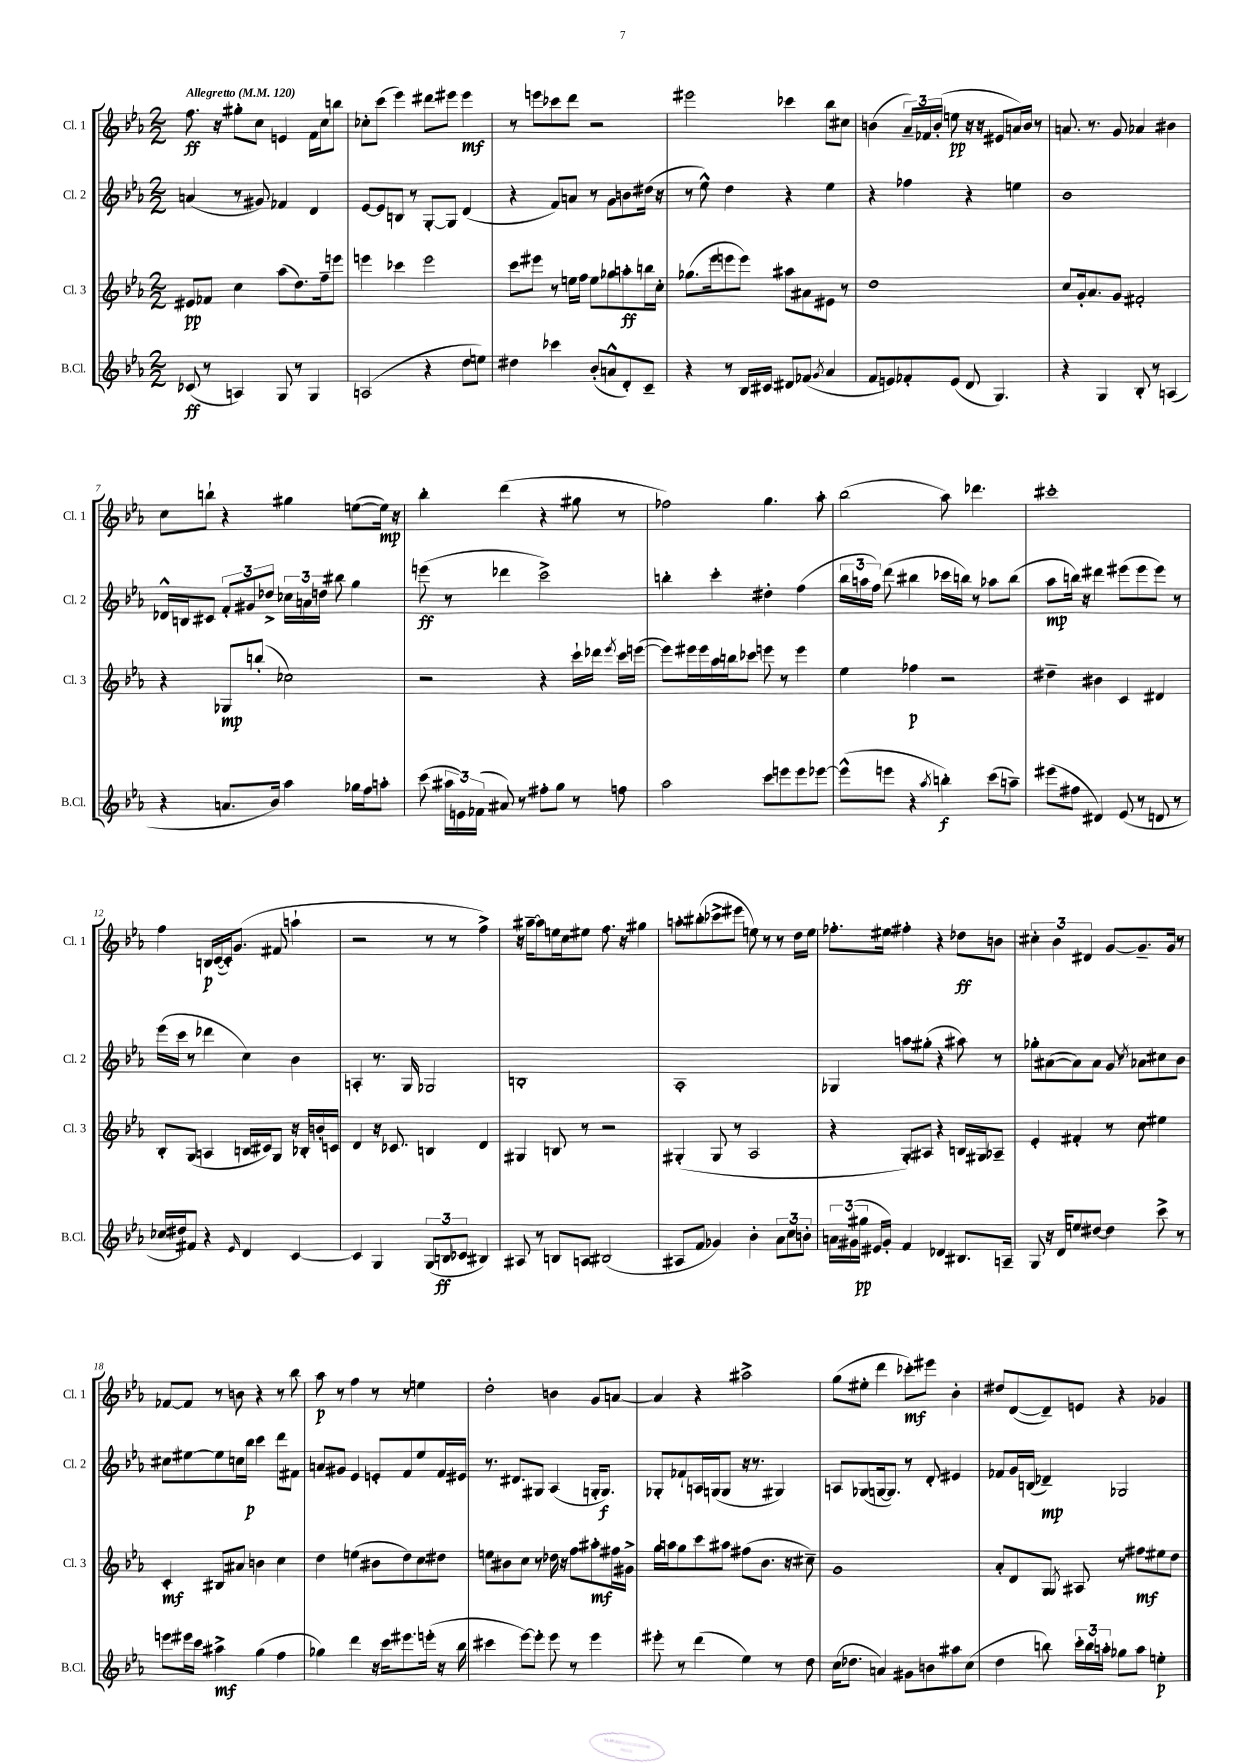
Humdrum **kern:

**kern	**kern	**kern	**kern
*staff4	*staff3	*staff2	*staff1
*clefG2	*clefG2	*clefG2	*clefG2
*k[b-e-a-]	*k[b-e-a-]	*k[b-e-a-]	*k[b-e-a-]
*M2/2	*M2/2	*M2/2	*M2/2
*MM120	*MM120	*MM120	*MM120
(8c-	8e#	(4a	8.ff
8r	8f-	.	.
.	.	.	16r
4A)	4cc	8r	8gg#'
.	.	8g#)	8cc
8G	(8aa-	4f-	4e
8r	8.dd)	.	.
4G	.	4d	16f
.	16ff~	.	16cc
.	8eee	.	8bb
=	=	=	=
(2A	4eee	[8e-	8cc-'
.	.	8e-]	(8ccc
.	4ccc-	8B	4eee-)
.	.	8r	.
4r	2eee	[8G'	8ddd#
.	.	8G]	8eee#
8dd	.	(4d	4eee#
8ee)	.	.	.
=	=	=	=
4dd#	8ccc	4r	8r
.	8eee#	.	8eee
4ccc-	8r	8f)	8ccc-
.	16ee	8a	8ddd
.	16ff	.	.
(8b-'	8ee	8r	2r
8a^^	8gg-	8g	.
8d')	8aa'	8b	.
8c~	16bb	(16dd#	.
.	16cc'	16r	.
=	=	=	=
4r	(8.gg-	8r	2eee#
.	.	8ee-^^)	.
.	16eee-	.	.
8r	8eee	4dd	.
16B-	8eee)	.	.
16c#	.	.	.
8d#	8aa#	4r	4ccc-
(8f-	8a#	.	.
8qg	.	.	.
4a-	8e#	4ee-	8bb-
.	8r	.	8cc#
=	=	=	=
8f	1dd	4r	(4b
8e)	.	.	.
8f-'	.	4ff-	24a-~)
.	.	.	24f-
.	.	.	(24b'
(8e	.	.	8ee
8d	.	4r	16r
.	.	.	16r
4.G)	.	.	8e#
.	.	4ee	16a)
.	.	.	16b
.	.	.	8r
=	=	=	=
4r	8cc	1b-	8.a
.	16g'	.	.
.	8.a-	.	8.r
4G	.	.	.
.	8g	.	8g
8B-'	2f#'	.	4a-
8r	.	.	.
(4A	.	.	4b#
=	=	=	=
4r	4r	16d-^^	8cc
.	.	16B	.
.	.	8c#	8bb`
8.a	8G-	12f'	4r
.	.	12g#	.
.	(8bb'	.	.
.	.	12dd-^	.
16b-)	.	.	.
4aa-	2cc-)	24cc-	4gg#
.	.	24a	.
.	.	24dd	.
.	.	8bb#	.
16gg-	.	4gg	([8ee
16ff	.	.	.
8aa'	.	.	16ee])
.	.	.	16r
=	=	=	=
(8ccc	2r	(8eee	4bb-'
24aa#	.	8r	.
24e)	.	.	.
(24f-	.	.	.
8a#)	.	4ddd-	(4ddd
8r	.	.	.
8ff#'	4r	2ccc^)	4r
8gg	.	.	.
8r	16ccc`	.	8gg#
.	16ddd-	.	.
.	8qeee-	.	.
8ff	16ccc	.	8r
.	([16eee	.	.
=	=	=	=
2aa-	8eee])	4bb'	2ff-)
.	16eee#	.	.
.	16eee#	.	.
.	16aa-	4ccc'	.
.	16bb	.	.
.	8ccc-	.	.
8ccc	8eee	4dd#'	4.gg
8eee	8r	.	.
8eee	4eee	(4ff	.
[8eee-	.	.	8aa-'
=	=	=	=
(8eee-^^]	4ee-	24bb-	(2bb-
.	.	24aa	.
.	.	24ff)	.
8eee	.	(8ddd	.
4r	4ff-	4bb#	.
8qaa-	.	.	.
4bb')	2r	16ccc-	8aa-)
.	.	16bb)	.
.	.	8r	4.ddd-
(8ccc	.	8aa-	.
8aa~)	.	(8bb	.
=	=	=	=
(8eee#	4dd#~	8aa-	1ccc#'
8ff#	.	16bb)	.
.	.	16r	.
4d#)	4b#	4ddd#	.
(8e-	4c	(8eee#	.
8r	.	8eee#	.
8d	4d#	8eee#)	.
8r	.	8r	.
=	=	=	=
16cc-	8B-'	(16eee-	4ff
16dd#)	.	16ccc	.
8f#	(8G	8r	.
4r	4A	4ddd-	16B
.	.	.	([16c
.	.	.	16c'])
.	.	.	(8.g
16qqe-	.	.	.
4d	16B	4cc)	.
.	16c#)	.	.
.	8G	.	8f#
[4c	16r	4b-	4aa`
.	16B-'	.	.
.	16b'	.	.
.	16c	.	.
=	=	=	=
4c]	4d	4A'	2r
4G	16r	8.r	.
.	8.c-	.	.
.	.	16G	.
(12G	4B	2G-	8r
12B	.	.	.
.	.	.	8r
12c-	.	.	.
4B#)	4d	.	4ff^)
=	=	=	=
8A#	4G#	1B'	16r
.	.	.	[16aa#~
8r	.	.	8aa#]
8B	8B	.	16ee
.	.	.	16cc
8A	8r	.	8ee#
(2B#	2r	.	8.ff
.	.	.	16r
.	.	.	4gg#
=	=	=	=
8A#	(4G#'	1A-'	8aa'
8f	.	.	(8bb#'
4g-)	8G#	.	8ccc-^
.	8r	.	8eee#
4b-'	2A-	.	8ee)
.	.	.	8r
12a-	.	.	8r
12cc	.	.	.
.	.	.	16dd
12b'	.	.	.
.	.	.	16ee
=	=	=	=
24a	4r	4G-	8.ff-'
(24g#	.	.	.
24gg#	.	.	.
16e#	.	.	.
16g#')	.	.	16ee#
4f	8G')	8aa	4ff#'
.	8A#	(8gg#'	.
4d-	4r	4r	4r
8.B#	16B	8aa#)	8dd-
.	16G#	.	.
.	8A-~	8r	8b
16A~	.	.	.
=	=	=	=
8G	4e-'	8gg-'	6cc#'
16r	.	([8a#	.
.	.	.	6b-
16d	.	.	.
8ee	4f#'	8a#])	.
.	.	.	6d#
[8dd#	.	8a#	.
4dd#]	8r	8g	[8g
.	.	8qcc	.
.	8cc	8a-	8.g~]
8ccc^	4ee#	8cc#	.
.	.	.	16g
8r	.	8b-	8r
=	=	=	=
8eee	4c'	8cc#	[8f-
16eee#	.	[8ee#	8f-]
16ccc	.	.	.
4aa#^	8B#	8ee#]	8r
.	8a#	16cc	8b
.	.	16bb-	.
(4gg	4b	4ccc	4r
4ff	4cc	8ddd	8r
.	.	8f#	8bb-
=	=	=	=
4gg-)	4dd	8a	8aa-
.	.	8g#	8r
4ddd	(4ee	4e-	4ff
16r	8b#	8e'	8r
16ccc	.	.	.
8.eee#	8dd)	8f	8r
.	8cc	8ee-	4ee
(16eee'	.	.	.
16r	8dd#	16f	.
16bb-	.	16e#	.
=	=	=	=
4ccc#	8ee	8.r	2dd'
.	8b#	.	.
.	.	8.d#	.
[8eee-)	8cc	.	.
8eee-']	8r	8G#	.
8eee-	16dd-	(4A-	4b
.	16r	.	.
8r	8ff	.	.
4eee-	8aa#'	16G'	8g
.	.	8.G)	.
.	16ff#	.	[8a
.	16g#^	.	.
=	=	=	=
8eee#'	16gg	8G-'	4a]
.	16aa	.	.
8r	8gg	8f-`	.
(4ddd	8ccc	16A	4r
.	.	(16G	.
.	8aa#	8G	.
4ee-)	(8ff#	16r	2aa#^
.	.	8.r	.
.	8.b-	.	.
8r	.	4G#)	.
.	16r	.	.
8dd	8cc#~)	.	.
=	=	=	=
(16cc	1g	8A	(8gg
8.dd-	.	.	.
.	.	(8G-	8ee#'
4a)	.	[16G	4ddd
.	.	8.G])	.
8g#	.	8r	8ccc-')
8b	.	8d'	8eee#
8aa#	.	4e#	4b-'
(8cc	.	.	.
=	=	=	=
4dd	8a-'	8f-	8dd#
.	8d	16g	([8d
.	.	(16B	.
8bb)	8G	4d-~)	8d~])
.	8qG	.	.
24ccc'	8A#	.	8e
24bb	.	.	.
24aa'	.	.	.
8gg-	8r	2G-	4r
8aa	8ff#	.	.
4ee'	8ee#	.	4g-
.	8dd	.	.
==	==	==	==
*-	*-	*-	*-
